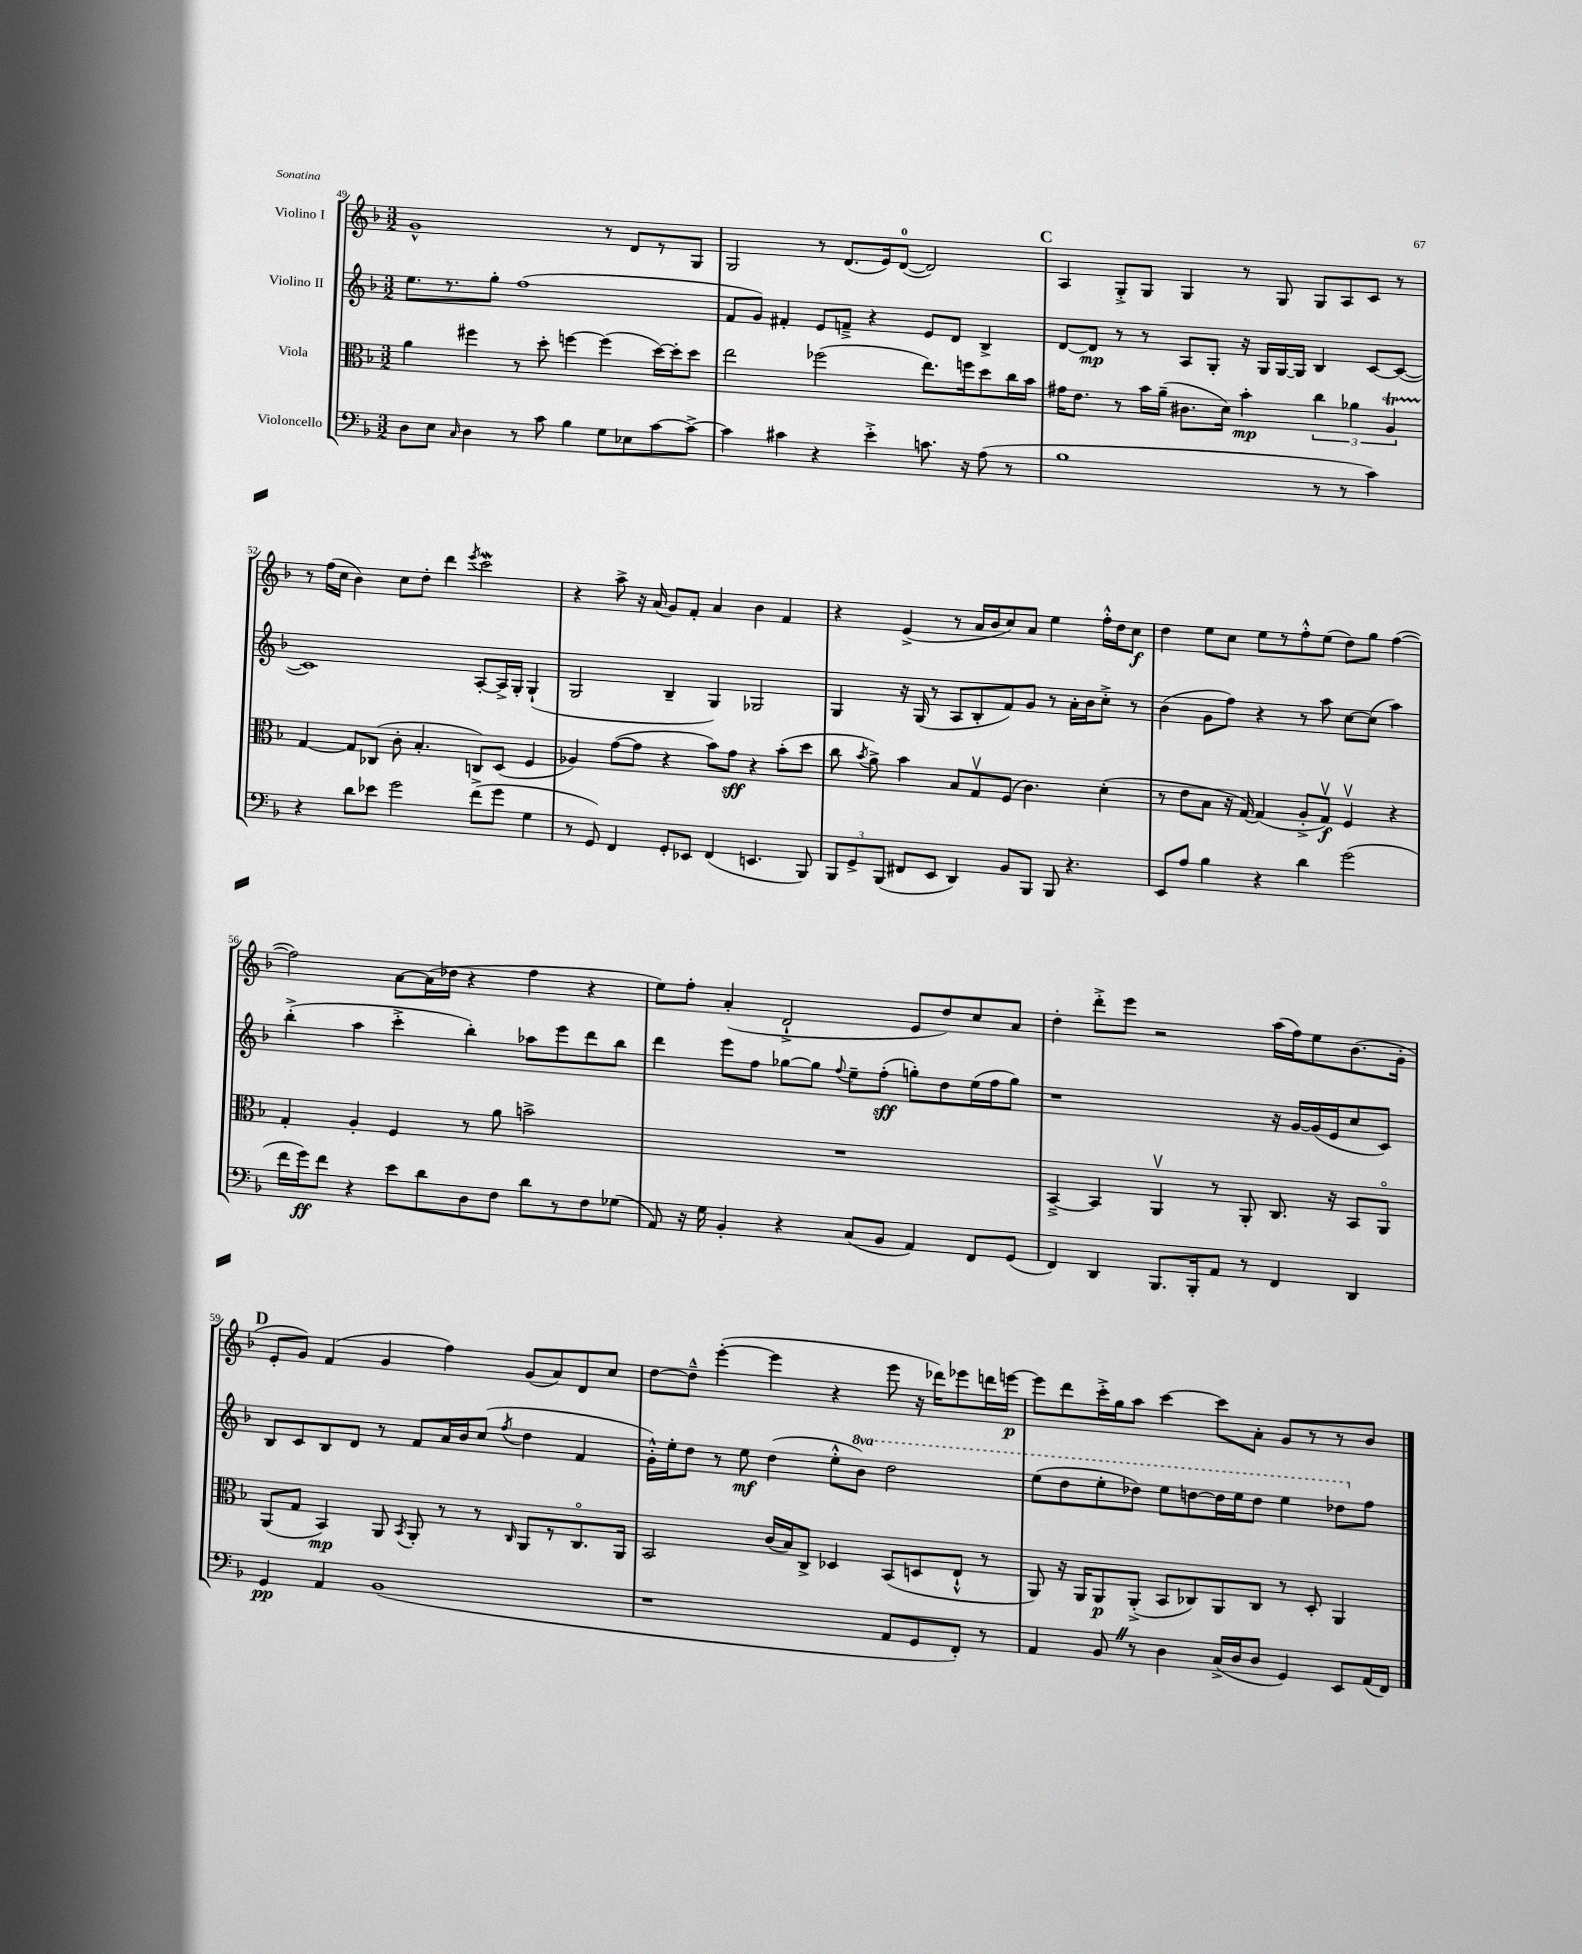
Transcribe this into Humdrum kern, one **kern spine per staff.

**kern	**kern	**kern	**kern
*staff4	*staff3	*staff2	*staff1
*clefF4	*clefC3	*clefG2	*clefG2
*k[b-]	*k[b-]	*k[b-]	*k[b-]
*M3/2	*M3/2	*M3/2	*M3/2
8D	4a	8.ee	1g^^
8E	.	.	.
.	.	8.r	.
16qqC	.	.	.
4D	4ff#	.	.
.	.	8gg'	.
8r	8r	(1ff	.
8c	8dd'	.	.
4B-	[4ff	.	.
8G	(4ff]	.	8r
8E-	.	.	8d
[8c	[16dd)	.	8r
.	16dd']	.	.
8c^_	8dd	.	8G
=	=	=	=
4c]	2ee	8f	2G
.	.	8g)	.
4c#	.	4f#'	.
4r	(2ff-	8e	8r
.	.	8f~^	(8.d
4e'^	.	4r	.
.	.	.	16e)
.	.	.	([8d
8.c	8.ee)	8e	2d])
.	.	8d	.
16r	16ff	.	.
(8A	8dd	4B-^	.
8r	16cc	.	.
.	16b-	.	.
=	=	=	=
1B-	16g#	[8d	4A
.	8.e	.	.
.	.	8d]	.
.	8r	8r	8G'^
.	16b-	8r	8G
.	(16a~	.	.
.	8.c#	8A	4G
.	.	8G'	.
.	16d)	.	.
.	4b-'	16r	8r
.	.	16G	.
.	.	[16G	8G
.	.	16G]	.
8r	6cc	4B-	8G
8r	.	.	8A
.	6a-	.	.
4c)	.	[8c	8c
.	6A	.	.
.	.	(8c_	8r
=	=	=	=
4r	[4G	1c])	8r
.	.	.	(16ff
.	.	.	16cc
8d	8G]	.	4b-)
8e-	(8C-	.	.
2g	8c'	.	8cc
.	4.B-'	.	8dd'
.	.	.	4ddd
.	.	.	8qeee
(8f^	8C)	[8A'	2ccc
8g	(8D	16A^]	.
.	.	16G'	.
4G	4F	(4G`	.
=	=	=	=
8r	4A-)	2G	4r
8GG)	.	.	.
4FF	([8g	.	8aa^
.	8g]	.	16r
.	.	.	(16a
8GG'	4r	4B-~	8g)
8EE-	.	.	8f'
(4FF	8b-)	4G)	4a
.	8g	.	.
4.EE	4r	2G-	4b-
.	(8b-'	.	4f
8BBB-)	8dd	.	.
=	=	=	=
12BBB-	8cc	4G	4r
12GG^	.	.	.
.	8qb-	.	.
.	8a^)	.	.
(12BBB-	.	.	.
8FF#	4b-	16r	(4e^
.	.	(16G	.
8EE	.	8r	.
4DD)	8B-	8A	8r
.	8Gv	8B-'	16a
.	.	.	16b-
8BB-	(8F	8f)	8cc)
8BBB-	4.c)	8g	8a
8BBB-	.	8r	4ee
4.r	.	16a'	.
.	.	16b-	.
.	(4d'	8cc'^	16ff'^^
.	.	.	16dd
.	.	8r	8cc
=	=	=	=
8EE	8r	(4b-	4dd
8A	8e	.	.
4B-	8B-	8g	8ee
.	16r	8ff)	8cc
.	[16G)	.	.
4r	(4G]	4r	8ee
.	.	.	8r
4d	8A'^	8r	8ff'^^
.	8Gv)	8aa	(8ee
(2g	4Fv	[8cc	8dd)
.	.	(8cc]	8gg
.	4r	4aa)	([4ff
=	=	=	=
16f	4G'	(4bb-'^	2ff])
16g)	.	.	.
8f	.	.	.
4r	4A'	4aa	.
8e	4F	4ccc'^	[8a
8d	.	.	(16a]
.	.	.	16dd-
8D	8r	4bb-')	4r
8F	8a	.	.
8d	2b^	8aa-	4ff
8r	.	8eee	.
8F	.	8ddd	4r
(8G-	.	8bb-	.
=	=	=	=
8AA)	1.r	4ddd	8ee)
16r	.	.	8ff'
16G	.	.	.
4BB-'	.	8eee	(4a'
.	.	8ff	.
4r	.	[8gg-	2d`^
.	.	8gg-]	.
.	.	8qqff	.
(8C	.	8ee~	.
8BB-	.	(8ff'	.
4AA)	.	8gg')	8e
.	.	8dd	8dd)
8FF	.	(16ee	8cc
.	.	16ff	.
(8GG	.	8gg)	8a
=	=	=	=
4FF)	[4BB-~^	1r	4dd'
4DD	4BB-]	.	8ddd'^
.	.	.	8eee
8.BBB-	4AAv	.	2r
16BBB-'	.	.	.
8AA	8r	.	.
8r	8AA'	.	.
4FF	8.C	16r	(16aa
.	.	[16g	16ff)
.	.	(16g]	8ee
.	16r	16e	.
4DD	8BB-	8cc	(8.b-
.	8AAo	8c)	.
.	.	.	16g'
=	=	=	=
4GG	(8AA	8B-	8e'
.	8G	8c	8g)
4AA	4BB-)	8B-	(4f
.	.	8d	.
(1BB-	8AA	8r	4g
.	8qBB-	.	.
.	8AA'	8f	.
.	8r	16a	4ff)
.	.	16b-	.
.	8r	(8cc	.
.	16qqC	8qff	.
.	8AA	4dd	(8g
.	8r	.	8a)
.	8.Co	4f	8d
.	.	.	8cc
.	16AA	.	.
=	=	=	=
1r	2BB-	16g'^^)	[8dd
.	.	16ee'	.
.	.	8dd	8dd~^^]
.	.	8r	([4eee'
.	.	8ee	.
.	(16c	(4dd	4eee]
.	16B-)	.	.
.	8C^	.	.
.	4D-	8ee'^^	4r
.	.	8bb-)	.
8AA	(8BB-	2ddd	8eee
8GG	8D	.	16r
.	.	.	16ddd-)
8FF')	8E`^^	.	8eee-
8r	8r	.	16ddd
.	.	.	[16eee
=	=	=	=
4AA	8AA)	(8eee	8eee]
.	16r	8ddd	8ddd
.	16AA	.	.
8BB-	8AA	8eee'	16ccc'^
.	.	.	16gg
8r	(8AA'^	8ddd-)	8aa
4D	8BB-	8eee	[4ccc
.	8C-)	[8ddd	.
(16C^	8AA	16ddd]	8ccc]
16D	.	16eee	.
8D	8C-	8ddd	8a'
4GG)	8r	4eee	8g
.	8D'	.	8r
8EE	4AA	8ddd-	8r
(16AA	.	8ff	8b-
16FF)	.	.	.
==	==	==	==
*-	*-	*-	*-
